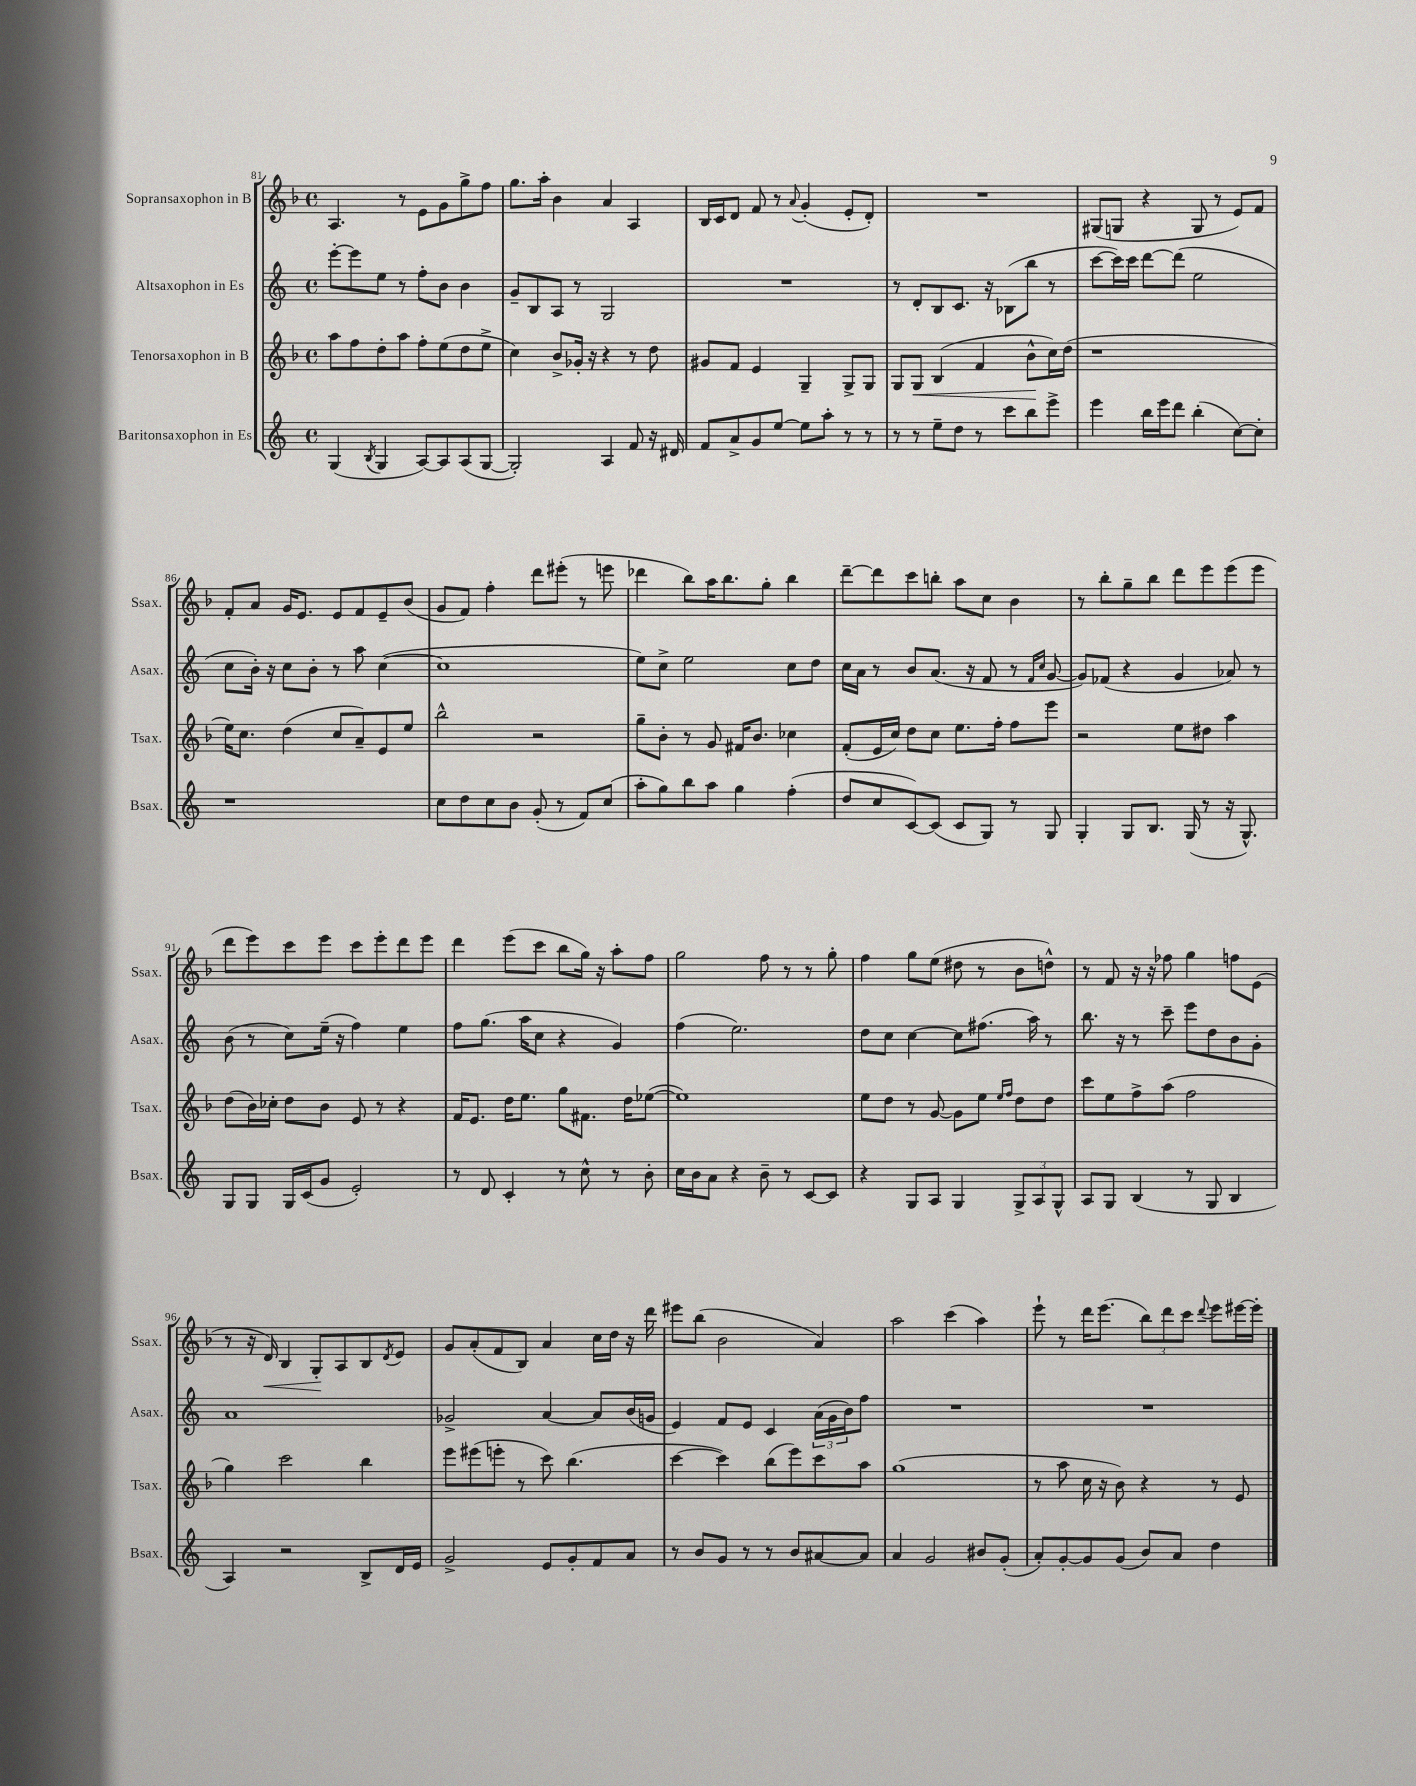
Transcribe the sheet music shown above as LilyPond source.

<<
\new StaffGroup <<
\new Staff = "s0" \with { instrumentName = "Sopransaxophon in B" shortInstrumentName = "Ssax." } {
    \clef treble \key f \major \defaultTimeSignature \time 4/4
    a4. r8 e'8 g'8 g''8-> f''8 |
    g''8. a''16-. bes'4 a'4 a4 |
    bes16 c'16 d'8 f'8 r8 \appoggiatura { a'8 } g'4-.( e'8-. d'8-.) |
    R1 |
    gis8( g8 r4 g8 r8 e'8) f'8 |
    f'8-. a'8 g'16 e'8. e'8 f'8 e'8-- bes'8( |
    g'8 f'8) f''4-. d'''8 eis'''8-.( r8 e'''8 |
    des'''4 bes''8) a''16 bes''8. g''8-. bes''4 |
    d'''8~-- d'''8 c'''8 b''8-. a''8 c''8 bes'4 |
    r8 bes''8-. g''8-- bes''8 d'''8 e'''8 e'''8( e'''8 |
    d'''8 e'''8) c'''8 e'''8 c'''8 e'''8-. d'''8 e'''8 |
    d'''4 e'''8( c'''8 bes''8 g''16) r16 a''8-. f''8 |
    g''2 f''8 r8 r8 g''8-. |
    f''4 g''8 e''8( dis''8 r8 bes'8 d''8-^) |
    r8 f'8 r16 r16 fes''8 g''4 f''8 e'8( |
    r8 r16 d'16\<) bes4 g8-.\! a8 bes8 \acciaccatura { d'8 } e'8 |
    g'8 a'8-.( f'8 bes8) a'4 c''16 d''16 r16 d'''16 |
    eis'''8 bes''8( bes'2 a'4) |
    a''2 c'''4( a''4) |
    e'''8-! r8 d'''16 e'''8.( \tuplet 3/2 { bes''8) d'''8 c'''8 } \appoggiatura { d'''8 } e'''8 eis'''16~ eis'''16-. \bar "|." |
}
\new Staff = "s1" \with { instrumentName = "Altsaxophon in Es" shortInstrumentName = "Asax." } {
    \clef treble \key c \major \defaultTimeSignature \time 4/4
    e'''8~-. e'''8 e''8 r8 f''8-. b'8 b'4 |
    g'8-- b8 a8 r8 g2 |
    R1 |
    r8 d'8-. b8 c'8. r16 bes8( b''8 r8 |
    c'''8~ c'''16) c'''16 d'''8~ d'''8( e''2 |
    c''8 b'16-.) r16 c''8 b'8-. r8 a''8 c''4~( |
    c''1 |
    e''8) c''8-> e''2 c''8 d''8 |
    c''16 a'16 r8 b'8 a'8.( r16 f'8 r8 \grace { f'16 c''16 } g'8~ |
    g'8) fes'8( r4 g'4 aes'8) r8 |
    b'8( r8 c''8) e''16--( r16 f''4) e''4 |
    f''8 g''8.( a''16 c''8 r4 g'4) |
    f''4( e''2.) |
    d''8 c''8 c''4~ c''8 fis''8.( a''16) r8 |
    b''8. r16 r8 c'''8-- e'''8 d''8 b'8 g'8-. |
    a'1 |
    ges'2-> a'4~ a'8 b'16( g'16 |
    e'4) f'8 e'8 c'4 \tuplet 3/2 { a'16( g'16 b'16) } f''8 |
    R1 |
    R1 \bar "|." |
}
\new Staff = "s2" \with { instrumentName = "Tenorsaxophon in B" shortInstrumentName = "Tsax." } {
    \clef treble \key f \major \defaultTimeSignature \time 4/4
    a''8 f''8 d''8-. a''8 f''8-. e''8( d''8 e''8-> |
    c''4) bes'8-> ges'16-. r16 r4 r8 d''8 |
    gis'8 f'8 e'4 g4-- g8-> g8 |
    g8 g8\< bes4( f'4 bes'8-^\! c''16) d''16( |
    r1 |
    e''16) c''8. d''4( c''8 a'8--) e'8 e''8 |
    bes''2-^ r2 |
    g''8-- bes'8-. r8 g'8 fis'16 bes'8. ces''4 |
    f'8-.( e'16 c''16) d''8 c''8 e''8. f''16-. f''8 e'''8 |
    r2 e''8 dis''8 a''4 |
    d''8( bes'16) ces''16-. d''8 bes'8 e'8 r8 r4 |
    f'16 e'8. d''16 e''8. g''8 fis'8. d''16 ees''8~( |
    ees''1) |
    e''8 d''8 r8 g'8~ g'8 e''8 \grace { e''16 f''16 } d''8 d''8 |
    c'''8 e''8 f''8-> a''8( f''2 |
    g''4) c'''2 bes''4 |
    e'''8 eis'''8( e'''8-. r8 c'''8) bes''4.( |
    c'''4~ c'''4) bes''8( e'''8) c'''8 a''8 |
    g''1( |
    r8 a''8 c''16 r16 bes'8) r4 r8 e'8 \bar "|." |
}
\new Staff = "s3" \with { instrumentName = "Baritonsaxophon in Es" shortInstrumentName = "Bsax." } {
    \clef treble \key c \major \defaultTimeSignature \time 4/4
    g4( \acciaccatura { b8 } g4 a8~) a8 a8( g8~ |
    g2-.) a4 f'8 r16 dis'16 |
    f'8 a'8-> g'8 e''8~ e''8 a''8-. r8 r8 |
    r8 r8 e''8-- d''8 r8 c'''8 b''8 e'''8-> |
    e'''4 b''16 e'''16 d'''8 b''4-.( c''8~) c''8-. |
    r1 |
    c''8 d''8 c''8 b'8 g'8-.( r8 f'8) c''8( |
    a''8-. g''8) b''8 a''8 g''4 f''4-.( |
    d''8 c''8 c'8~) c'8( c'8 g8) r8 g8 |
    g4-. g8 b8. g16( r8 r16 g8.-^) |
    g8 g8 g16 c'16( g'8 e'2-.) |
    r8 d'8 c'4-. r8 c''8-^ r8 b'8-. |
    c''16 b'16 a'8 r4 b'8-- r8 c'8~ c'8 |
    r4 g8 a8 g4 \tuplet 3/2 { g8-> a8 g8-^ } |
    a8 g8 b4( r8 g8 b4 |
    a4) r2 b8-> d'16 e'16 |
    g'2-> e'8 g'8-. f'8 a'8 |
    r8 b'8 g'8 r8 r8 b'8 ais'8~ ais'8 |
    a'4 g'2 bis'8 g'8-.( |
    a'8-.) g'8~-. g'8 g'8( b'8) a'8 d''4 \bar "|." |
}
>>
>>
\layout { \context { \Score currentBarNumber = #81 } }
